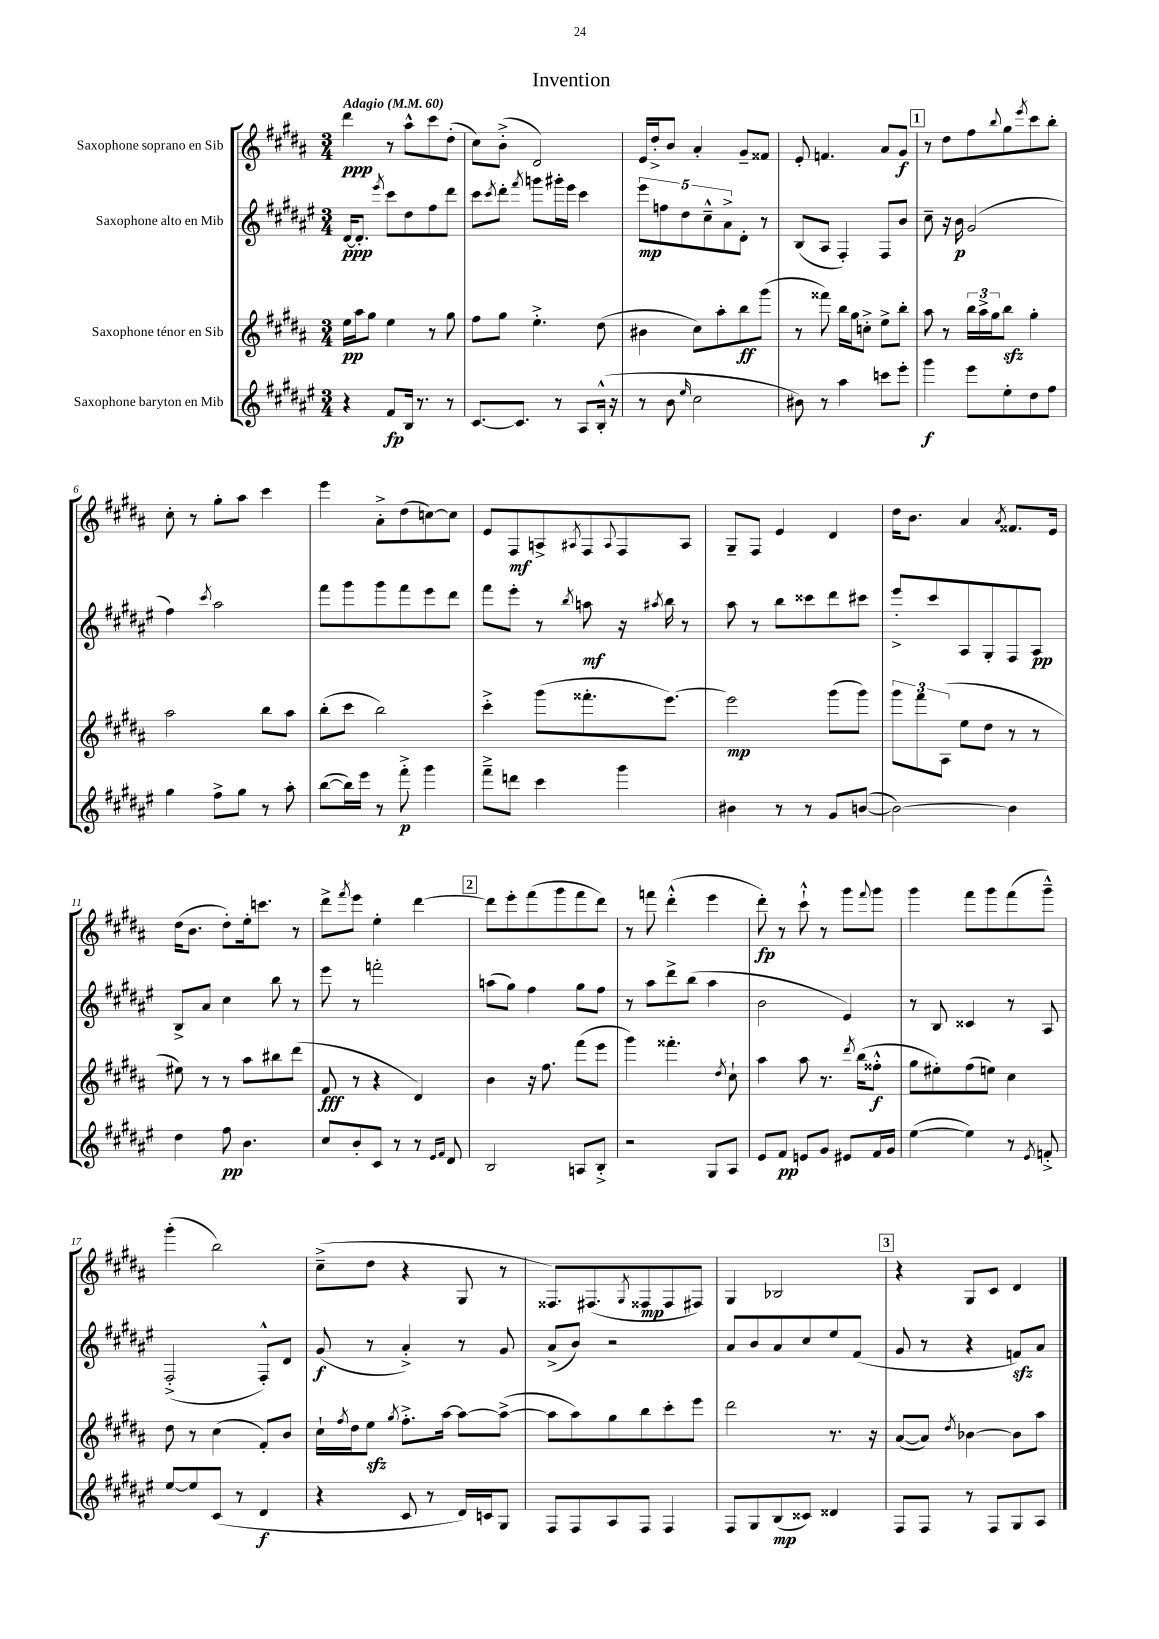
\header { title = "Invention" }
<<
\new StaffGroup <<
\new Staff = "s0" \with { instrumentName = "Saxophone soprano en Sib" } {
    \clef treble \key b \major \numericTimeSignature \time 3/4 \tempo "Adagio" 4 = 60
    dis'''4\ppp r8 ais''8-^ cis'''8 dis''8-.( |
    cis''8) b'8-.->( dis'2) |
    e'16 dis''16-.-> b'8 ais'4-. gis'8-- fisis'8 |
    e'8-. f'4. ais'8 gis'8\f |
    \mark \markup { \box "1" } r8 dis''8 fis''8 \appoggiatura { b''8 } gis''8 \acciaccatura { e'''8 } cis'''8 b''8-. |
    cis''8-. r8 gis''8-. ais''8 cis'''4 |
    e'''4 ais'8-.-> dis''8( c''8~) c''8 |
    e'8 fis8\mf a8-> \acciaccatura { ais8 } fis8 \appoggiatura { ais8 } fis8 ais8 |
    gis8-- fis8 e'4 dis'4 |
    dis''16 b'8. ais'4 \acciaccatura { ais'8 } fisis'8. e'16 |
    dis''16( b'8. dis''8-.) e''16-. c'''8. r8 |
    dis'''8-> \acciaccatura { fis'''8 } e'''8 e''4-. dis'''4~ |
    \mark \markup { \box "2" } dis'''8 e'''8-. fis'''8( gis'''8 fis'''8 dis'''8) |
    r8 f'''8 dis'''4-.-^( e'''4 |
    dis'''8-.\fp) r8 cis'''8-!-^ r8 gis'''8 \appoggiatura { fis'''8 } gis'''8 |
    gis'''4 fis'''8 gis'''8 fis'''8( gis'''8---^) |
    gis'''4-.( b''2) |
    cis''8--->( dis''8 r4 gis8 r8 |
    fisis8.) fis8.( \acciaccatura { gis8 } fisis8\mp fisis8 fis8) |
    gis4 bes2 |
    \mark \markup { \box "3" } r4 gis8 cis'8 dis'4 \bar "|." |
}
\new Staff = "s1" \with { instrumentName = "Saxophone alto en Mib" } {
    \clef treble \key fis \major \numericTimeSignature \time 3/4
    dis'16~\ppp dis'8.-. \acciaccatura { eis'''8 } cis'''8 dis''8 fis''8 dis'''8 |
    cis'''8 \acciaccatura { cis'''8 } dis'''8-. \acciaccatura { fis'''8 } g'''8 gis'''16-. eis'''16 cis'''4 |
    \tuplet 5/4 { eis'''8\mp f''8 dis''8 cis''8---^ ais'8-> } dis'8-. r8 |
    b8( ais8 fis4-.) fis8 b'8 |
    \mark \markup { \box "1" } cis''8-- r16 b'16\p gis'2( |
    fis''4) \acciaccatura { cis'''8 } ais''2 |
    fis'''8 gis'''8 gis'''8 fis'''8 eis'''8 dis'''8 |
    fis'''8 eis'''8-. r8 \acciaccatura { b''8 } a''8\mf r16 \acciaccatura { ais''8 } b''16 r8 |
    ais''8 r8 b''8 cisis'''8 dis'''8 cis'''8 |
    eis'''8-.-> cis'''8 ais8 gis8-. fis8 ais8\pp |
    b8-> ais'8 cis''4 b''8 r8 |
    eis'''8 r8 f'''2-. |
    \mark \markup { \box "2" } a''8( gis''8) fis''4 gis''8 fis''8 |
    r8 ais''8 dis'''8-> b''8( ais''4 |
    b'2 eis'4) |
    r8 b8 cisis'4 r8 ais8 |
    fis2-.->( fis8-.-^) dis'8 |
    gis'8\f( r8 ais'4-.->) r8 gis'8 |
    ais'8->( b'8) r2 |
    ais'8 b'8 ais'8 cis''8 eis''8 fis'8( |
    \mark \markup { \box "3" } gis'8 r8 r4 f'8\sfz) ais'8 \bar "|." |
}
\new Staff = "s2" \with { instrumentName = "Saxophone ténor en Sib" } {
    \clef treble \key b \major \numericTimeSignature \time 3/4
    e''16\pp ais''16 gis''8 e''4 r8 gis''8 |
    fis''8 gis''8 e''4.-.-> dis''8( |
    bis'4 cis''8) ais''8-. b''8\ff gis'''8( |
    r8 fisis'''8) b''16 gis''16 c''8-.-> e''8-> b''8-. |
    \mark \markup { \box "1" } ais''8 r8 \tuplet 3/2 { b''16 ais''16-> gis''16 } b''8\sfz gis''4-. |
    ais''2 b''8 ais''8 |
    b''8-.( cis'''8 b''2) |
    cis'''4-.-> gis'''8( fisis'''8.-. e'''8.~) |
    e'''2\mp gis'''8( gis'''8) |
    \tuplet 3/2 { gis'''8 fis'''8 ais8( } e''8 dis''8 r8 r8 |
    eis''8) r8 r8 ais''8 bis''8 dis'''8( |
    fis'8\fff r8 r4 dis'4) |
    \mark \markup { \box "2" } b'4 r16 fis''8. fis'''8( e'''8 |
    gis'''4) fisis'''4.-. \acciaccatura { dis''8 } cis''8-! |
    ais''4 ais''8 r8. \acciaccatura { dis'''8 } b''16( fisis''8-.-^\f |
    gis''8 eis''8-.) fis''8( e''8) cis''4 |
    dis''8 r8 cis''4( fis'8-.) b'8 |
    cis''16-! \acciaccatura { fis''8 } dis''16 e''8\sfz \acciaccatura { gis''8 } fis''8.-.-> ais''16~ ais''8~ ais''8~->( |
    ais''8 ais''8) gis''8 b''8 cis'''8-. e'''8 |
    dis'''2 r8. r16 |
    \mark \markup { \box "3" } ais'8~( ais'8) \acciaccatura { dis''8 } bes'4~ bes'8 ais''8 \bar "|." |
}
\new Staff = "s3" \with { instrumentName = "Saxophone baryton en Mib" } {
    \clef treble \key fis \major \numericTimeSignature \time 3/4
    r4 fis'8\fp b16 r8. r8 |
    cis'8.~ cis'8. r8 ais8 b16-.-^( r16 |
    r8 b'8 \grace { eis''16 } cis''2 |
    bis'8) r8 ais''4 c'''8 eis'''8-. |
    \mark \markup { \box "1" } gis'''4\f eis'''8 eis''8-. dis''8 fis''8 |
    gis''4 fis''8-> gis''8 r8 ais''8-. |
    b''8~( b''16) eis'''16 r8 fis'''8-.->\p gis'''4 |
    fis'''8---> d'''8 cis'''4 gis'''4 |
    bis'4 r8 r8 gis'8 b'8~( |
    b'2~) b'4 |
    dis''4 fis''8\pp b'4. |
    cis''8 b'8-. cis'8 r8 r8 \grace { eis'16 fis'16 } dis'8 |
    \mark \markup { \box "2" } b2 a8 b8-.-> |
    r2 gis8 ais8 |
    eis'8 fis'8\pp e'8 gis'8 eis'8 fis'16 gis'16 |
    eis''4~( eis''4) r8 \acciaccatura { eis'8 } f'8-.-> |
    eis''8~ eis''8 cis'8( r8 dis'4\f |
    r4 cis'8 r8 dis'16) c'16 gis8 |
    fis8 fis8 ais8 fis8 fis4 |
    fis8 gis8 b8\mp( cisis'8) disis'4 |
    \mark \markup { \box "3" } fis8 fis8 r8 fis8 gis8 ais8 \bar "|." |
}
>>
>>
